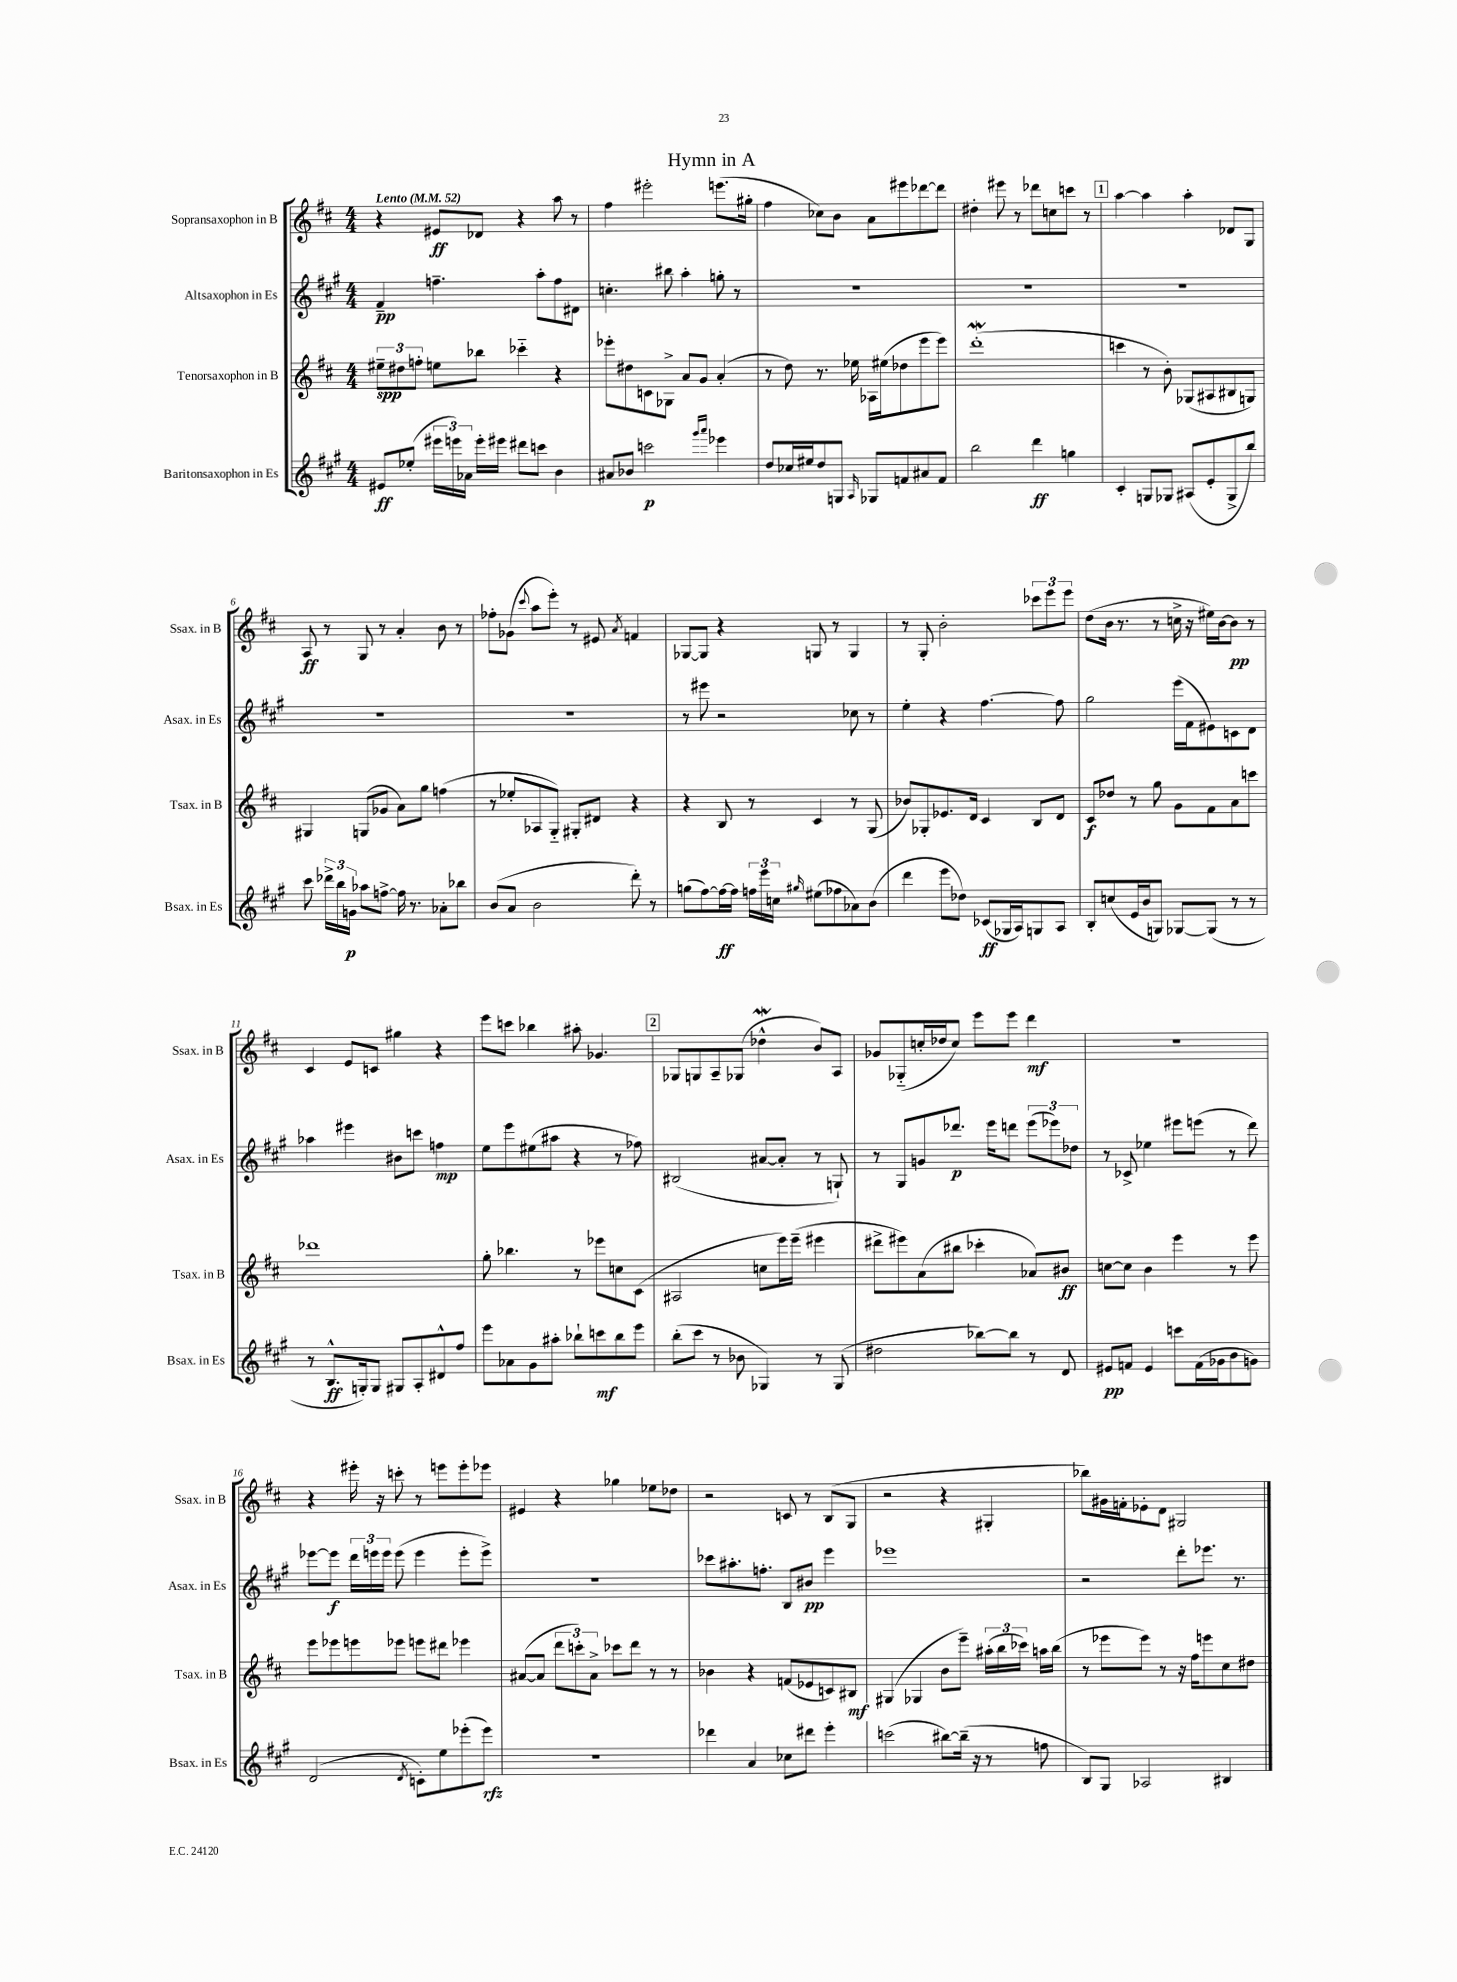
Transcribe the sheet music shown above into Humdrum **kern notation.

**kern	**kern	**kern	**kern
*staff4	*staff3	*staff2	*staff1
*clefG2	*clefG2	*clefG2	*clefG2
*k[f#c#g#]	*k[f#c#]	*k[f#c#g#]	*k[f#c#]
*M4/4	*M4/4	*M4/4	*M4/4
*MM52	*MM52	*MM52	*MM52
8e#/L	12ee#~\L	4f#~/	4r
.	12dd#\	.	.
(8ee-'/J	.	.	.
.	12ff'\J	.	.
24eee#\LL	8ee\L	4.ff~\	8e#/L
24eee\)	.	.	.
24a-\JJ	.	.	.
16eee'\LL	8bb-\J	.	8d-/J
16eee#\JJ	.	.	.
8ddd#\L	4ccc-'~\	.	4r
8ccc\J	.	8aa'\L	.
4b\	4r	8ff\	8aa\
.	.	8d#\J	8r
=	=	=	=
8a#/L	8eee-'\L	4.cc'\	4ff#\
8b-/J	8dd#\	.	.
2ccc\	8c\	.	2eee#'\
.	8G-^\J	8bb#\	.
.	8a/L	4aa'\	.
.	8g/J	.	.
16qqggg#/LL	.	.	.
16qqaaa/JJ	.	.	.
4eee-\	(4a'/	8gg'\	(8.eee\L
.	.	8r	.
.	.	.	16gg#'\Jk
=	=	=	=
8dd/L	8r	1r	4ff#\
16cc-/L	8dd\)	.	.
16ee#/J	.	.	.
8dd/	8.r	.	8cc-\L)
8G/J	.	.	8b\J
.	16ee-\	.	.
16qqA/	.	.	.
8G-/L	16A-\LL	.	8a\L
.	(16ee#\J	.	.
8f/	8dd-\	.	8eee#\
8a#/	8eee\	.	[8ddd-\
8f/J	8eee\J)	.	8ddd-\]J
=	=	=	=
2bb\	(1ddd'	1r	4dd#'\
.	.	.	8eee#\
.	.	.	8r
4ddd\	.	.	8ddd-\L
.	.	.	8cc\
4gg\	.	.	8ccc\J
.	.	.	8r
=	=	=	=
4c#'/	4ccc\	1r	[4aa\
8G/L	8r	.	4aa\]
8G-/J	8b'\)	.	.
(8A#/L	(8G-/L	.	4aa'\
8e'/	8A#/	.	.
8G-^/	8B#/	.	8d-/L
8bb/J)	8G/J)	.	8G/J
=	=	=	=
8ccc#\	4G#/	1r	8A/
24ddd-^\LL	.	.	8r
24bb\	.	.	.
24g\JJ	.	.	.
8aa-\L	(8G/L	.	8G/
[8ff^\J	8g-/J	.	8r
16ff\]	8a\L)	.	4a'/
8.r	.	.	.
.	8gg\J	.	.
8a-'\L	(4ff\	.	8b\
8bb-\J	.	.	8r
=	=	=	=
(8b/L	8r	1r	8ff-'\L
8a/J	8ee-'/L	.	(8g-\J
.	.	.	8qqccc#/
2b\	8A-/	.	8aa\L
.	8G'~/J)	.	8eee'\J)
.	8G#'/L	.	8r
.	8d#/J	.	8e#/
.	.	.	8qa/
8ddd'\)	4r	.	4f/
8r	.	.	.
=	=	=	=
(8gg\L	4r	8r	[8G-/L
[8ff#\)	.	8eee#\	8G-/]J
16ff#\_L	8B/	2r	4r
16ff#\]JJ	.	.	.
24ff\LL	8r	.	.
24eee\	.	.	.
24cc\JJ	.	.	.
16qqgg#/	.	.	.
(8ee#\L	4c#/	.	8G/
8ff-\	.	.	8r
8a-\)	8r	8cc-\	4G/
(8b\J	(8G/	8r	.
=	=	=	=
4ddd\	8b-/L)	4ee'\	8r
.	8G-'/	.	8G'/
8eee\L	8.e-/	4r	2b'\
8dd-\J)	.	.	.
.	16d/Jk	.	.
(8c-/L	4c#/	[4.ff#\	.
16G-/L	.	.	.
16A/J)	.	.	.
8G/	8B/L	.	12ccc-\L
.	.	.	12eee\
8A/J	8d/J	8ff#\]	.
.	.	.	12eee\J
=	=	=	=
8B'/L	8c#/L	2gg#\	(8dd\L
(8cc/	8dd-/J	.	16b\Jk
.	.	.	8.r
16e/L	8r	.	.
16b/J	.	.	.
8G/J)	8gg\	.	8r
[8G-/L	8g\L	(16eee\LL	16cc^\
.	.	16f#\J	16r
(8G-/]J	8f#\	8e#\)	16ee#\LL)
.	.	.	[16b\J
8r	8a\	8c\	8b\]J
8r	8ccc\J	8d\J	8r
=	=	=	=
8r	1ddd-	4aa-\	4c#/
8.B^^/L	.	.	.
.	.	4eee#\	8e/L
16G'/k)	.	.	.
8G/J	.	.	8c/J
8G#/L	.	8b#\L	4gg#\
8A'/	.	8ccc\J	.
8d#^^/	.	4ff\	4r
8ff#/J	.	.	.
=	=	=	=
8eee\L	8gg'\	8ee\L	8eee\L
8a-\	4.bb-\	8eee\	8ccc\J
8g#\	.	(8ee#\	4bb-\
8aa#'\J	.	8aa#\J	.
8bb-`\L	8r	4r	8aa#'\
8ccc\	8eee-\L	.	4.g-/
8bb-\	8cc\	8r	.
8eee\J	(8c#\J	8ff-\)	.
=	=	=	=
(8bb'\L	2A#/	(2B#/	8G-/L
8ccc#\J	.	.	8G/
8r	.	.	8A~/
8b-\	.	.	(8G-/J
4G-/)	8cc\L	[8a#/L	4dd-^^\
.	16eee\L)	8a#'/]J	.
.	(16eee~\JJ	.	.
8r	4eee#\	8r	8b/L)
(8G-/	.	8G`/)	8A/J
=	=	=	=
2dd#\	8ddd#^\L	8r	8g-/L
.	8eee#\)	8G#/L	(8G-'~/
.	(8a\	8g/	16cc'/L
.	.	.	16dd-/J
.	8bb#\J	8.ddd-/J	8cc/J)
[8bb-\L)	4ccc-'\	.	8eee\L
.	.	16eee\LK	.
8bb-\]J	.	8ddd\J	8eee\J
8r	8a-/L)	(12eee\L	4ddd\
.	.	12eee-\)	.
8d/	8b#/J	.	.
.	.	12dd-\J	.
=	=	=	=
8e#/L	[8cc\L	8r	1r
8f/J	8cc\]J	8c-^/	.
4e#/	4b\	4ee-\	.
8ccc\L	4eee\	8eee#\L	.
(16f\L	.	(8eee\J	.
16g-\J	.	.	.
8b\	8r	8r	.
8g\J)	8eee\	8ddd\)	.
=	=	=	=
(2d/	8eee\L	[8eee-\L	4r
.	8eee-\	8eee-\]J	.
.	8eee\	24ddd\LL	16eee#'\
.	.	24eee\	.
.	.	.	16r
.	.	24eee\JJ	.
.	8eee-\J	(8eee\	8ccc'\
8qd/	.	.	.
8c'\L)	8eee\L	4eee\	8r
8ee\	8ddd#\J	.	8eee\L
(8eee-'\	4eee-\	8eee'\L	8eee'\
8eee-\J)	.	8eee^\J)	8eee-\J
=	=	=	=
1r	([8a#/L	1r	4e#/
.	8a#/]J	.	.
.	12ddd\L	.	4r
.	12ccc'\)	.	.
.	12a#^\J	.	.
.	8ccc-\L	.	4gg-\
.	8ddd\J	.	.
.	8r	.	8ee-\L
.	8r	.	8dd-\J
=	=	=	=
4ddd-\	4b-\	8ccc-\L	2r
.	.	8.aa#'\	.
4a/	4r	.	.
.	.	8.ff'\J	.
8cc-\L	(8f/L	8B/L	8c/
8ddd#\J	8e-/	8b#/J	8r
4eee'\	8c/)	4eee\	(8B/L
.	8B#/J	.	8G/J
=	=	=	=
(2ccc\	(4G#/	1eee-	2r
.	4G-/	.	.
[8bb#\L)	8b\L	.	4r
(16bb#~\]Jk	8eee~\J)	.	.
16r	.	.	.
8r	(24aa#'\LL	.	4G#'/
.	24bb\	.	.
.	24ccc-\JJ)	.	.
8ff\	16aa\LL	.	.
.	(16bb\JJ	.	.
=	=	=	=
8B/L)	8r	2r	8bb-\L)
8G#/J	8eee-\L	.	16g#\L
.	.	.	16f'\J
2A-/	8eee-\J)	.	8e-'\
.	8r	.	8d\J
.	16r	8ddd'\L	2G#/
.	16ff#\LK	.	.
.	8eee\	8.eee-\J	.
4B#/	8cc#\	.	.
.	.	8.r	.
.	8dd#\J	.	.
==	==	==	==
*-	*-	*-	*-
